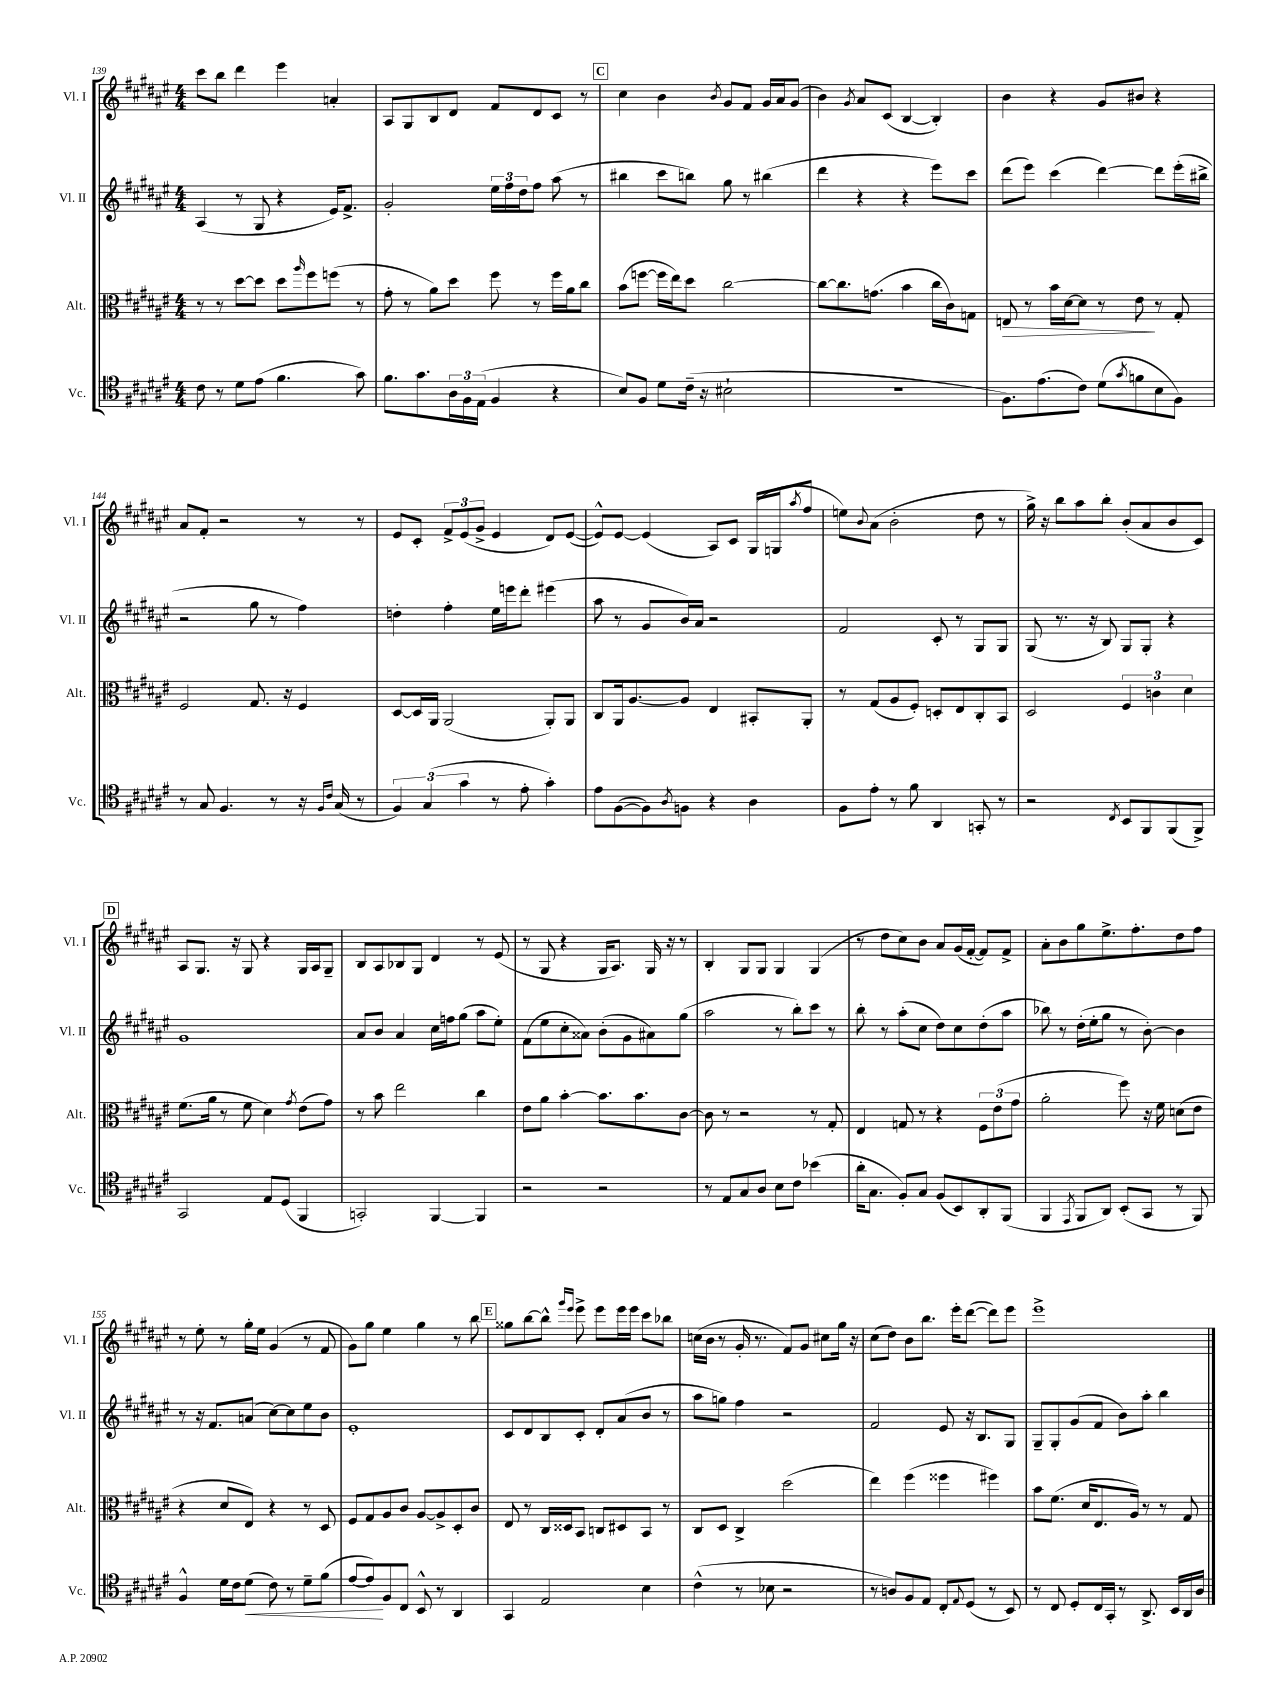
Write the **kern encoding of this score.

**kern	**kern	**kern	**kern
*staff4	*staff3	*staff2	*staff1
*clefC4	*clefC3	*clefG2	*clefG2
*k[f#c#g#d#a#e#]	*k[f#c#g#d#a#e#]	*k[f#c#g#d#a#e#]	*k[f#c#g#d#a#e#]
*M4/4	*M4/4	*M4/4	*M4/4
8c#	8r	(4A#	8ccc#
8r	8r	.	8bb
8d#	[8dd#	8r	4ddd#
(8e#	8dd#]	8G#	.
4.f#	8dd#	4r	4eee#
.	16qqaa#	.	.
.	8ff#	.	.
.	(8ff	16e#)	4a'
.	.	8.f#^	.
8g#)	8r	.	.
=	=	=	=
8.f#	8g#'	2g#'	8A#
.	8r	.	8G#
8.g#	.	.	.
.	8a#)	.	8B
24A#	8dd#	.	8d#
24F#	.	.	.
(24E#	.	.	.
4F#	8ff#	24ee#	8f#
.	.	24ff#	.
.	.	24dd#	.
.	8r	8ff#	8d#
4r	16ff#	(8aa#	8c#
.	16a#	.	.
.	8cc#	8r	8r
=	=	=	=
8B)	(8b	4bb#	4cc#
8F#	[8ff	.	.
8d#	16ff]	8ccc#	4b
.	16ee#)	.	.
(16c#~	8dd#	8bb)	.
16r	.	.	.
.	.	.	8qb
2B#`	[2cc#	8gg#	8g#
.	.	8r	8f#
.	.	(4bb#	16g#
.	.	.	16a#
.	.	.	(8g#
=	=	=	=
1r	8cc#_	4ddd#	4b)
.	8.cc#]	.	.
.	.	.	8qg#
.	.	4r	8a#
.	(8.g	.	.
.	.	.	(8c#
.	4b	4r	[4B
.	16cc#	8eee#)	4B'])
.	16c#)	.	.
.	8G	8ccc#	.
=	=	=	=
8.F#)	8E	(8ddd#	4b
.	8r	8eee#)	.
(8.e#	.	.	.
.	16b	(4ccc#	4r
.	[16d#	.	.
8c#)	8d#]	.	.
(8d#	8r	[4ddd#)	8g#
8qg#	.	.	.
8f	8e#	.	8b#
8B	8r	8ddd#]	4r
8F#)	8G#'	(16eee#'	.
.	.	16bb#^	.
=	=	=	=
8r	2F#	2r	8a#
8G#	.	.	8f#'
4.F#	.	.	2r
.	8.G#	8gg#	.
8r	.	8r	.
.	16r	.	.
16r	4F#	4ff#)	8r
16qqF#	.	.	.
16qqc#	.	.	.
(16G#	.	.	.
8r	.	.	8r
=	=	=	=
6F#)	[8D#	4dd'	8e#
.	16D#]	.	8c#'
(6G#	.	.	.
.	16AA#	.	.
.	(2AA#	4ff#'	12f#^
6g#	.	.	(12e#
.	.	.	12g#^
8r	.	16ee#	4e#
.	.	16eee	.
8e#'	.	8ddd#'	.
4g#')	8AA#')	(4eee#	8d#)
.	8AA#	.	([8e#
=	=	=	=
8e#	8C#	8aa#	8e#^^])
([8F#	16AA#	8r	[8e#
.	[8.A#	.	.
8F#])	.	8g#	(4e#]
8qA#	.	.	.
8F	8A#]	16b)	.
.	.	16a#	.
4r	4E#	2r	8A#)
.	.	.	8c#
4A#	8BB#'	.	(16G#
.	.	.	16G
.	.	.	8qaa#
.	8AA#'	.	8ff#
=	=	=	=
8F#	8r	2f#	8ee)
.	.	.	8qqb
8e#'	(8G#	.	(8a#
8r	8A#	.	2b'
8f#	8F#')	.	.
4AA#	8D'	8c#'	.
.	8E#	8r	.
8GG'	8C#'	8G#	8dd#
8r	8BB	8G#	8r
=	=	=	=
2r	2D#	(8G#	16gg#^)
.	.	.	16r
.	.	8.r	8bb
.	.	.	8aa#
.	.	16r	.
.	.	8B)	8bb'
8qC#	.	.	.
8BB	6F#	8G#	(8b'
8FF#	.	8G#'	8a#
.	6c	.	.
(8FF#	.	4r	8b
.	6d#	.	.
8FF#^)	.	.	8c#)
=	=	=	=
2GG#	(8.f#	1g#	8A#
.	.	.	8.G#
.	16a#	.	.
.	8r	.	.
.	.	.	16r
.	8f#	.	8G#
8E#	4d#)	.	4r
(8D#	.	.	.
.	8qg#	.	.
4FF#	(8e#	.	16G#
.	.	.	16A#
.	8g#)	.	8G#~
=	=	=	=
2GG')	8r	8a#	8B
.	8b	8b	8A#
.	2ee#	4a#	8B-
.	.	.	8G#
[4FF#	.	16cc#	4d#
.	.	16ff	.
.	.	(8gg#	.
4FF#]	4cc#	8aa#	8r
.	.	8ee#')	(8e#
=	=	=	=
2r	8e#	(8f#	8r
.	8a#	8ee#	8G#
.	[4b'	8cc#'	4r
.	.	8a##)	.
2r	8.b]	(8b'	16G#
.	.	.	8.A#)
.	.	8g#	.
.	8.b	.	.
.	.	8a#)	16G#
.	.	.	16r
.	[8c#	(8gg#	8r
=	=	=	=
8r	8c#]	2aa#	4B'
8E#	8r	.	.
8G#	2r	.	8G#
8A#	.	.	8G#
8B	.	8r	4G#
8c#	.	8bb')	.
(4b-	8r	8ccc#	(4G#
.	8G#'	8r	.
=	=	=	=
16a#'	4E#	8bb'	8r
8.G#	.	.	.
.	.	8r	8dd#
8F#')	8G	(8aa#'	8cc#)
8G#	8r	8cc#	8b
(8F#	4r	8dd#)	8a#
8BB)	.	8cc#	(16g#
.	.	.	[16f#'
8AA#'	12F#	(8dd#'	8f#])
.	(12e#	.	.
(8FF#	.	8aa#	8f#^
.	12g#	.	.
=	=	=	=
4FF#	2a#'	8bb-)	8a#'
.	.	8r	8b
8qEE#	.	.	.
8FF#	.	(16dd#'	8gg#
.	.	16ee#'	.
8AA#)	.	8gg#	8.ee#^
(8BB'	8ff#)	8r	.
.	.	.	8.ff#'
8GG#	16r	[8b')	.
.	16f#	.	.
8r	(8d	4b]	8dd#
8FF#)	8e#	.	8ff#
=	=	=	=
4F#^^	4r	8r	8r
.	.	16r	8ee#'
.	.	8.f#	.
16d#	8d#	.	8r
16c#	.	.	.
(8d#	8E#)	(8a	16gg#'
.	.	.	16ee#
8c#)	4r	[8cc#)	(4g#
8r	.	8cc#]	.
8d#~	8r	8ee#	8r
(8f#	8D#	8b	8f#
=	=	=	=
[8e#	8F#	1e#'	8g#)
8e#])	8G#	.	8gg#
8F#	8A#	.	4ee#
8C#	8c#	.	.
8BB^^	[8A#	.	4gg#
8r	8A#^]	.	.
4AA#	8D#'	.	8r
.	8c#	.	8bb
=	=	=	=
4GG#	8E#	8c#	8gg##
.	8r	8d#	[8bb
2E#	16C#	8B	8bb^^]
.	16D##	.	.
.	.	.	16qqggg#
.	.	.	16qqeee#
.	8BB	8c#'	8eee#^
.	8C	8d#'	8eee#
.	8D#	(8a#	16eee#
.	.	.	16eee#
4B	8BB	8b	8ccc#
.	8r	8r	8bb-
=	=	=	=
(4c#^^	8C#	8aa#	(16cc
.	.	.	16b
.	8D#	8gg)	8r
8r	4C#^	4ff#	16g#'
.	.	.	8.r
8B-	.	.	.
2r	(2dd#	2r	8f#)
.	.	.	8g#
.	.	.	8cc#
.	.	.	16gg#
.	.	.	16r
=	=	=	=
8r	4ee#)	2f#	(8cc#
8A)	.	.	8dd#)
8F#	(4ff#	.	8b
8E#	.	.	8.bb
8C#'	4ff##	8e#	.
.	.	.	16eee#'
8qqE#	.	.	.
(8D#	.	16r	([8ddd#
.	.	8.B	.
8r	4ff#)	.	8ddd#])
8BB)	.	8G#	8eee#
=	=	=	=
8r	8b	8G#~	1eee#^
8C#	(8.f#	8G#'	.
8D#'	.	(8g#	.
.	16d#	.	.
16C#	8.E#	8f#	.
16GG#'	.	.	.
8r	.	8b)	.
.	16A#)	.	.
8.AA#^	8r	8aa#'	.
.	8r	4bb	.
16BB	.	.	.
16AA#	8G#	.	.
16A#	.	.	.
==	==	==	==
*-	*-	*-	*-
